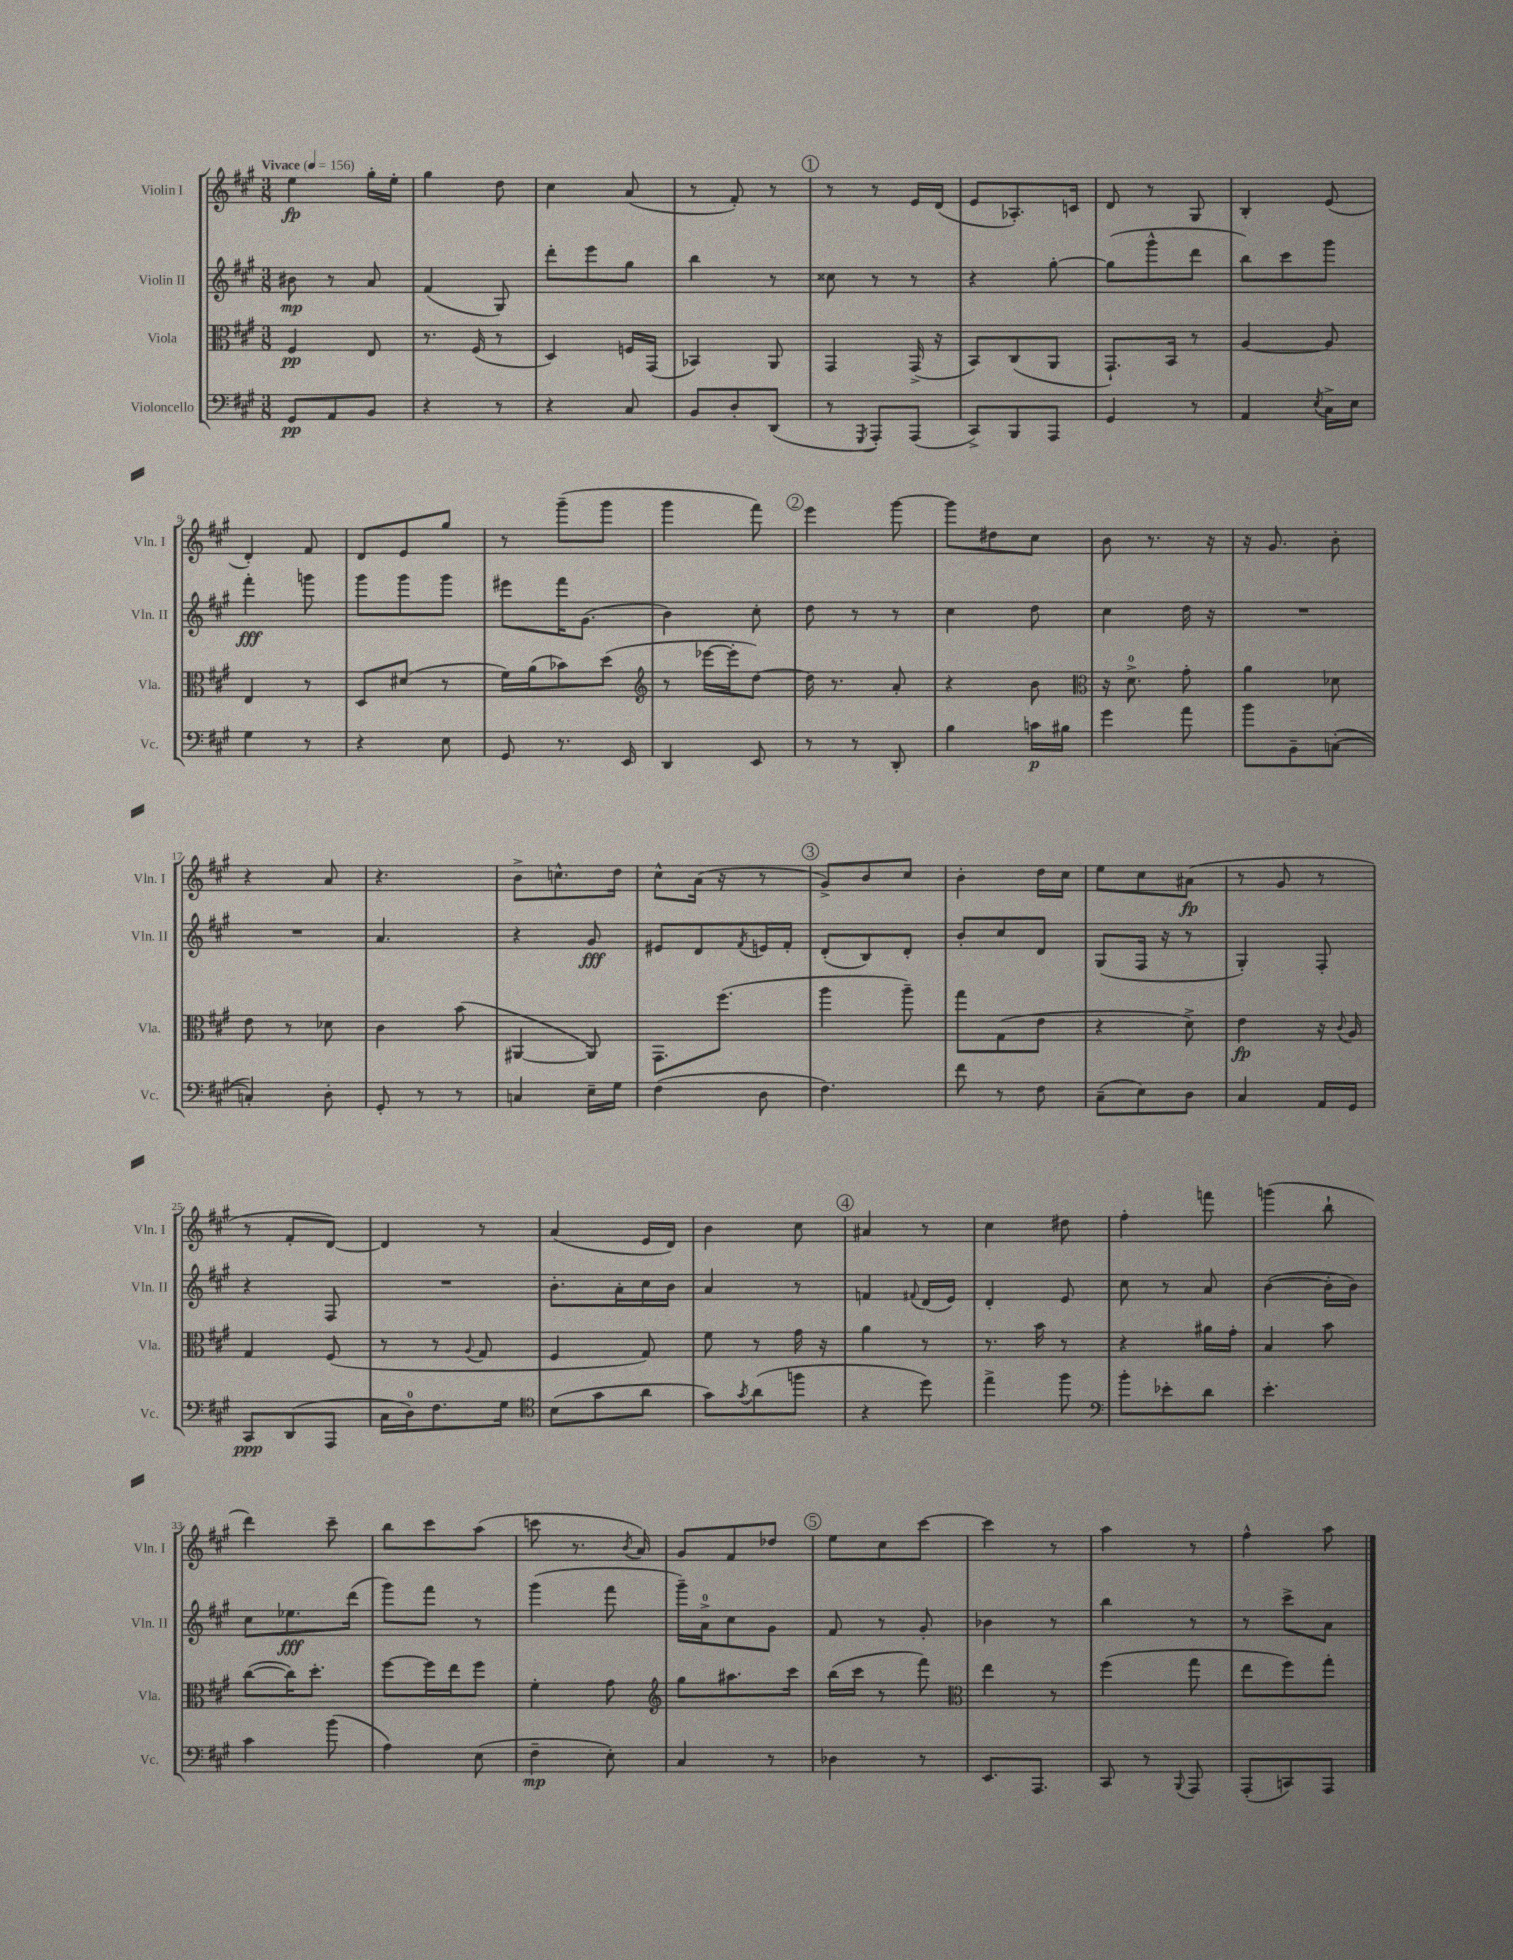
<<
\new StaffGroup <<
\new Staff = "s0" \with { instrumentName = "Violin I" shortInstrumentName = "Vln. I" } {
    \clef treble \key a \major \numericTimeSignature \time 3/8 \tempo "Vivace" 4 = 156
    e''4\fp gis''16-. e''16-. |
    gis''4 d''8 |
    cis''4 a'8( |
    r8 fis'8-.) r8 |
    \mark \markup { \circle "1" } r8 r8 e'16 d'16( |
    e'8 aes8.-.) c'16 |
    d'8 r8 gis8 |
    b4-. e'8( |
    d'4-.) fis'8 |
    d'8 e'8 gis''8 |
    r8 gis'''8--( gis'''8 |
    gis'''4 fis'''8) |
    \mark \markup { \circle "2" } e'''4 gis'''8~ |
    gis'''8 dis''8 cis''8 |
    b'8 r8. r16 |
    r16 gis'8. b'8-. |
    r4 a'8 |
    r4. |
    b'8-> c''8.-^ d''16 |
    cis''8-^ a'16( r16 r8 |
    \mark \markup { \circle "3" } gis'8->) b'8 cis''8 |
    b'4-. d''16 cis''16 |
    e''8 cis''8 ais'8\fp( |
    r8 gis'8 r8 |
    r8 fis'8-. d'8~) |
    d'4 r8 |
    a'4( e'16 d'16) |
    b'4 cis''8 |
    \mark \markup { \circle "4" } ais'4 r8 |
    cis''4 dis''8 |
    fis''4-. f'''8 |
    g'''4( b''8-! |
    d'''4) cis'''8-- |
    b''8 cis'''8 a''8( |
    c'''8 r8. \acciaccatura { b'8 } a'16) |
    gis'8 fis'8 des''8 |
    \mark \markup { \circle "5" } e''8 cis''8 cis'''8~ |
    cis'''4 r8 |
    a''4 r8 |
    fis''4-^ a''8 \bar "|." |
}
\new Staff = "s1" \with { instrumentName = "Violin II" shortInstrumentName = "Vln. II" } {
    \clef treble \key a \major \numericTimeSignature \time 3/8
    bis'8\mp r8 a'8 |
    fis'4( gis8) |
    d'''8-. e'''8 gis''8 |
    b''4 r8 |
    \mark \markup { \circle "1" } cisis''8 r8 r8 |
    r4 gis''8~-. |
    gis''8( gis'''8-^ d'''8 |
    b''8) cis'''8 gis'''8 |
    fis'''4-.\fff g'''8 |
    gis'''8 gis'''8 gis'''8 |
    eis'''8 fis'''16 gis'8.( |
    b'4) cis''8-. |
    \mark \markup { \circle "2" } d''8 r8 r8 |
    cis''4 d''8 |
    cis''4 d''16 r16 |
    R4. |
    R4. |
    a'4. |
    r4 gis'8\fff |
    eis'8 d'8 \acciaccatura { fis'8 } e'16 fis'16-. |
    \mark \markup { \circle "3" } d'8-.( b8) d'8-. |
    b'8-. cis''8 d'8 |
    gis8( fis16 r16 r8 |
    gis4-.) fis8-. |
    r4 fis8 |
    R4. |
    b'8.-. a'16-. cis''16 b'16 |
    a'4 r8 |
    \mark \markup { \circle "4" } f'4 \appoggiatura { fis'8 } d'16( e'16) |
    d'4-. e'8 |
    cis''8 r8 a'8 |
    b'4~( b'16-. b'16) |
    cis''8 ees''8.\fff d'''16( |
    gis'''8) fis'''8 r8 |
    gis'''4( fis'''8 |
    gis'''16--) a'16-0-> cis''8 gis'8 |
    \mark \markup { \circle "5" } fis'8 r8 gis'8-. |
    bes'4 r8 |
    b''4 r8 |
    r8 cis'''8-> a'8 \bar "|." |
}
\new Staff = "s2" \with { instrumentName = "Viola" shortInstrumentName = "Vla." } {
    \clef alto \key a \major \numericTimeSignature \time 3/8
    fis4\pp e8 |
    r8. fis16( r8 |
    d4) f16 gis,16( |
    bes,4) a,8 |
    \mark \markup { \circle "1" } gis,4 gis,16->( r16 |
    b,8) cis8( a,8 |
    gis,8.-!) b,16 r8 |
    a4~ a8 |
    e4 r8 |
    d8 dis'8( r8 |
    fis'16) a'16( bes'8) d''8( |
    \clef treble r8 ees'''16~ ees'''16-. d''8~) |
    \mark \markup { \circle "2" } d''16 r8. a'8-. |
    r4 b'8 |
    \clef alto r16 d'8.-0-> gis'8-. |
    a'4 des'8 |
    e'8 r8 des'8 |
    cis'4 b'8( |
    ais,4~ ais,8) |
    gis,8. fis''8.( |
    \mark \markup { \circle "3" } a''4 a''8--) |
    gis''8 gis8( e'8 |
    r4 d'8->) |
    e'4\fp r16 \appoggiatura { cis'8 } a16 |
    gis4 fis8( |
    r8 r8 \appoggiatura { a8 } gis8 |
    fis4 gis8) |
    fis'8 r8 gis'16 r16 |
    \mark \markup { \circle "4" } a'4 r8 |
    r8. b'16 r8 |
    r4 ais'16 gis'16-. |
    b4 b'8 |
    cis''8~( cis''16) d''8.-. |
    fis''8~ fis''16 e''16 fis''8 |
    fis'4-. gis'8 |
    \clef treble gis''8 ais''8. cis'''16 |
    \mark \markup { \circle "5" } b''16( cis'''16 r8 fis'''8) |
    \clef alto e''4 r8 |
    fis''4( gis''8 |
    e''8 fis''8) gis''8-. \bar "|." |
}
\new Staff = "s3" \with { instrumentName = "Violoncello" shortInstrumentName = "Vc." } {
    \clef bass \key a \major \numericTimeSignature \time 3/8
    gis,8\pp a,8 b,8 |
    r4 r8 |
    r4 cis8 |
    b,8 d8-. d,8( |
    \mark \markup { \circle "1" } r8 \acciaccatura { gis,,8 } a,,8-.) a,,8( |
    cis,8->) b,,8 a,,8 |
    gis,4 r8 |
    a,4 \acciaccatura { e8 } cis16-> e16 |
    gis4 r8 |
    r4 e8 |
    gis,8 r8. e,16 |
    d,4 e,8 |
    \mark \markup { \circle "2" } r8 r8 d,8-. |
    b4 c'16\p bis16 |
    gis'4 a'8 |
    b'8 b,8-- c8~-.( |
    c4-.) d8-. |
    gis,8-. r8 r8 |
    c4 e16-- gis16 |
    fis4( d8 |
    \mark \markup { \circle "3" } fis4.) |
    fis'8 r8 fis8 |
    cis8--( e8) d8 |
    cis4 a,16 gis,16 |
    cis,8\ppp d,8( a,,8 |
    cis16 d16-0) fis8. gis16 |
    \clef tenor b8( gis'8 a'8 |
    gis'8) \acciaccatura { gis'8 } a'8( f''8 |
    \mark \markup { \circle "4" } r4 d''8) |
    e''4-> fis''8 |
    \clef bass b'8-. ees'8-. d'8 |
    e'4.-. |
    cis'4 b'8( |
    a4) e8( |
    fis4--\mp e8-.) |
    cis4 r8 |
    \mark \markup { \circle "5" } des4 r8 |
    e,8. a,,8. |
    cis,8 r8 \appoggiatura { b,,8 } a,,8 |
    a,,8-.( c,8) a,,8 \bar "|." |
}
>>
>>
